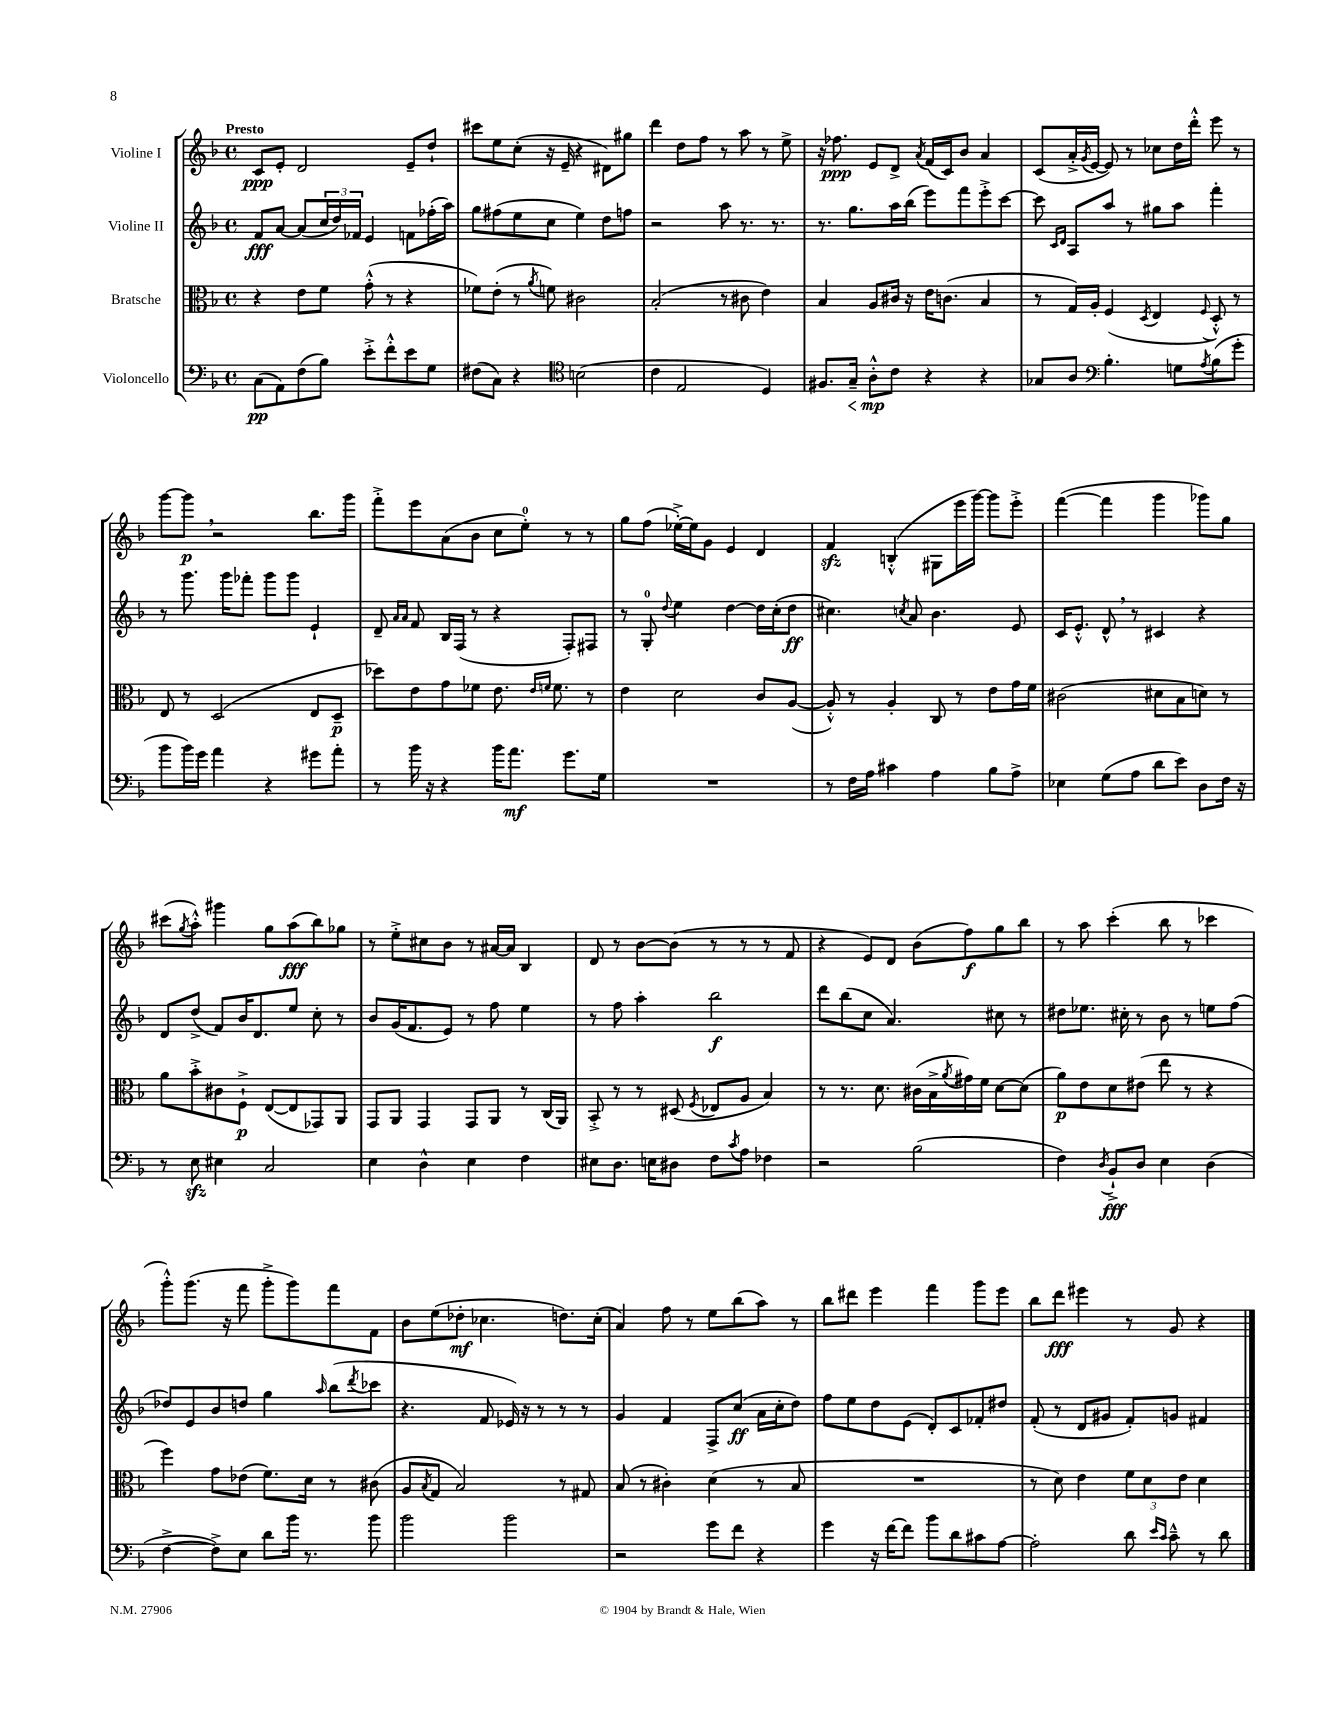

**kern	**kern	**kern	**kern
*staff4	*staff3	*staff2	*staff1
*clefF4	*clefC3	*clefG2	*clefG2
*k[b-]	*k[b-]	*k[b-]	*k[b-]
*M4/4	*M4/4	*M4/4	*M4/4
*met(c)	*met(c)	*met(c)	*met(c)
(8C\L	4r	8f/L	8c/L
8AA\)	.	[8a/J	8e'/J
(8F\	8e\L	(8a/]L	2d/
8B-\J)	8f\J	24cc/L	.
.	.	24dd/)	.
.	.	24f-/JJ	.
8e'^\L	(8g'^^\	4e/	.
8f'^^\	8r	.	.
8e\	4r	8f\L	8e~/L
8G\J	.	(16ff-'\L	8dd`/J
.	.	16aa\JJ)	.
=	=	=	=
(8F#\L	8f-\L)	8gg\L	8ccc#\L
8C\J)	(8e'\J	(8ff#\	8ee\
4r	8r	8ee\	(8cc'\J
.	8qa/	.	.
.	8f\)	8cc\J	16r
.	.	.	16e~/
*clefC4	*	*	*
(2B\	2c#\	4ee\)	4r
.	.	8dd\L	8d#\L)
.	.	8ff\J	8gg#\J
=	=	=	=
4c\	(2B-'/	2r	4ddd\
2E/	.	.	8dd\L
.	.	.	8ff\J
.	8r	8aa\	8r
.	8c#\	8.r	8aa\
4D/)	4e\)	.	8r
.	.	8.r	.
.	.	.	8ee^\
=	=	=	=
8.F#/L	4B-/	8.r	16r
.	.	.	8.ff-\
16G~/Jk	.	8.gg\L	.
8A'^^\L	8A/L	.	8e/L
8c\J	16c#/Jk	16aa\L	8d^/J
.	16r	(16bb-\JJ	.
.	.	.	8qa/
4r	16e\LK	8eee\L)	(16f/LL
.	(8.c\J	.	16c/J)
.	.	8fff\	8b-/J
4r	4B-/	8eee'^\	4a/
.	.	[8ccc\J	.
=	=	=	=
8G-/L	8r	8ccc\]	(8c/L
.	.	16qqc/LL	.
.	.	16qqd/JJ	.
8A/J	16G/LL)	8A/L	16a'^/L
.	.	.	8qg/
.	16A'/JJ	.	[16e/JJ
*clefF4	*	*	*
4.B-'\	(4F/	8aa/J	8e/])
.	.	8r	8r
.	8qD/	.	.
.	4E/	8gg#\L	8cc-\L
8G\L	.	8aa\J	16dd\L
.	.	.	16ddd'^^\JJ
8qA/	8qqF/	.	.
(8B-\	8D'^^/)	4fff'\	8eee\
8g'\J	8r	.	8r
=	=	=	=
8b-\L	8E/	8r	[8ggg\L
16b-\L)	8r	8.ggg\	8ggg\]J
16g\JJ	.	.	.
4a\	(2D/	.	2r
.	.	16ggg\LK	.
.	.	8fff-'\J	.
4r	.	8ggg\L	.
.	.	8ggg\J	.
8g#\L	8E/L	4e`/	8.bb-\L
8a'\J	8D~/J	.	.
.	.	.	16ggg\Jk
=	=	=	=
8r	8dd-\L)	8d~/	8fff'^\L
.	.	16qqa/LL	.
.	.	16qqa/JJ	.
16b-\	8e\	8f/	8eee\
16r	.	.	.
4r	8g\	16B-/LL	(8a\
.	.	(16F/JJ	.
.	8f-\J	8r	8b-\J
16b-\LK	8.e\	4r	8cc\L
8.a\J	.	.	.
.	.	.	8ee'\J)
.	16qqe/LL	.	.
.	16qqf/JJ	.	.
.	8.f\	.	.
8.g\L	.	8F'/L)	8r
.	8r	8F#/J	8r
16G\Jk	.	.	.
=	=	=	=
1r	4e\	8r	8gg\L
.	.	8G'/	(8ff\J
.	.	8qqdd/	.
.	2d\	4ee\	[16ee-'^\LL)
.	.	.	16ee-\]J
.	.	.	8g\J
.	.	[4dd\	4e/
.	8c/L	16dd\]LL	4d/
.	.	(16cc'\J	.
.	([8A/J	8dd\J	.
=	=	=	=
8r	8A'^^/])	4.cc#\)	4f/
16F\LL	8r	.	.
16A\JJ	.	.	.
4c#\	4A'/	.	(4B'^^/
.	.	8qcc/	.
.	.	8a/	.
4A\	8C/	4.b-\	8G#\L
.	8r	.	16eee\L
.	.	.	[16ggg\JJ)
8B-\L	8e\L	.	8ggg\]L
8A^\J	16g\L	8e/	8eee'^\J
.	16f\JJ	.	.
=	=	=	=
4E-\	(2c#\	16c/LK	([4fff\
.	.	8.e'^^/J	.
(8G\L	.	8d^^/	4fff\]
8A\J	.	8r	.
8d\L	8d#\L	4c#/	4ggg\
8e\J)	8B-\	.	.
8D\L	8d\J)	4r	8ggg-\L)
16F\Jk	8r	.	8gg\J
16r	.	.	.
=	=	=	=
8r	8a\L	8d/L	(8ccc#\L
.	.	.	8qgg/
8E\	8b-'^\	(8dd^/J	8aa'^^\J)
4E#\	8c#\	8f/L)	4ggg#\
.	8F`^\J	16b-/K	.
.	.	8.d/	.
2C/	([8E/L	.	8gg\L
.	8E/]	8ee/J	(8aa\
.	8GG-/)	8cc'\	8bb-\)
.	8AA/J	8r	8gg-\J
=	=	=	=
4E\	8GG/L	8b-/L	8r
.	8AA/J	(16g/K	8ee'^\L
.	.	8.f/	.
4D^^\	4GG/	.	8cc#\
.	.	8e/J)	8b-\J
4E\	8GG/L	8r	8r
.	8AA/J	8ff\	[16a#/LL
.	.	.	16a#/]JJ
4F\	8r	4ee\	4B-/
.	(16C/LL	.	.
.	16AA/JJ)	.	.
=	=	=	=
8E#\L	8BB-'^/	8r	8d/
8.D\J	8r	8ff\	8r
.	8r	4aa'\	[8b-\L
16E\LK	.	.	.
8D#\J	(8D#/	.	(8b-\]J
.	8qF/	.	.
8F\L	8E-/L	2bb-\	8r
8qc/	.	.	.
8A\J	8A/J	.	8r
4F-\	4B-/)	.	8r
.	.	.	8f/
=	=	=	=
2r	8r	8ddd\L	4r
.	8.r	(8bb-\	.
.	.	8cc\J	8e/L)
.	8.d\	.	.
.	.	4.a/)	8d/J
(2B-\	(16c#\LL	.	(8b-\L
.	16B-^\	.	.
.	8qa/	.	.
.	16g#\)	.	8ff\)
.	16f\JJ	.	.
.	[8d\L	8cc#\	8gg\
.	(8d\]J	8r	8bb-\J
=	=	=	=
4F\)	8a\L)	8dd#\L	8r
.	8e\	8.ee-\J	8aa\
8qD/	.	.	.
8BB-`^/L	8d\	.	(4ccc'\
.	.	16cc#'\	.
8D/J	(8e#\J	8r	.
4E\	8ee\	8b-\	8bb-\
.	8r	8r	8r
(4D\	4r	8ee\L	4ccc-\
.	.	(8ff\J	.
=	=	=	=
[4F^\	4ff\)	8dd-/L)	8ggg'^^\L)
.	.	8e/	(8.ggg\J
8F^\]L)	8g\L	8b-/	.
.	.	.	16r
8E\J	(8e-\J	8dd/J	8fff\
8d\L	8.f\L)	4gg\	8ggg'^\L
16b-\Jk	.	.	8ggg\)
8.r	16d\Jk	.	.
.	.	16qqaa/	.
.	8r	(8bb-\L	8fff\
.	.	8qddd/	.
8b-\	(8c#\	8ccc-\J	8f\J
=	=	=	=
2b-\	8A/L	4.r	8b-\L
.	8qB-/	.	.
.	8G/J	.	(8ee\
.	2B-/)	.	8dd-'\J
.	.	8f/	4.cc-\
2b-\	.	16e-/)	.
.	.	16r	.
.	.	8r	.
.	8r	8r	8.dd\L)
.	8G#/	8r	.
.	.	.	(16cc-'\Jk
=	=	=	=
2r	(8B-/	4g/	4a/)
.	8r	.	.
.	4c#'\)	4f/	8ff\
.	.	.	8r
8g\L	(4d\	8F^/L	8ee\L
8f\J	.	(8cc/J	(8bb-\
4r	8r	16a\LL	8aa\J)
.	.	16cc'\J	.
.	8B-/	8dd\J)	8r
=	=	=	=
4g\	1r	8ff\L	8bb-\L
.	.	8ee\	8ddd#\J
16r	.	8dd\	4eee\
[16f\LK	.	.	.
8f\]J	.	(8e\J	.
8b-\L	.	8d'/L)	4fff\
8d\	.	8c/	.
8c#\	.	8f-'/	8ggg\L
[8A\J	.	8dd#/J	8eee\J
=	=	=	=
2A'\]	8r	(8f'/	8bb-\L
.	8d\)	8r	8ddd\J
.	4e\	8d/L	4eee#\
.	.	8g#/J	.
8d\	12f\L	8f'/L)	8r
.	12d\	.	.
16qqe/LL	.	.	.
16qqc/JJ	.	.	.
8c~^^\	.	8g/J	8g/
.	12e\J	.	.
8r	4d\	4f#/	4r
8d\	.	.	.
==	==	==	==
*-	*-	*-	*-
